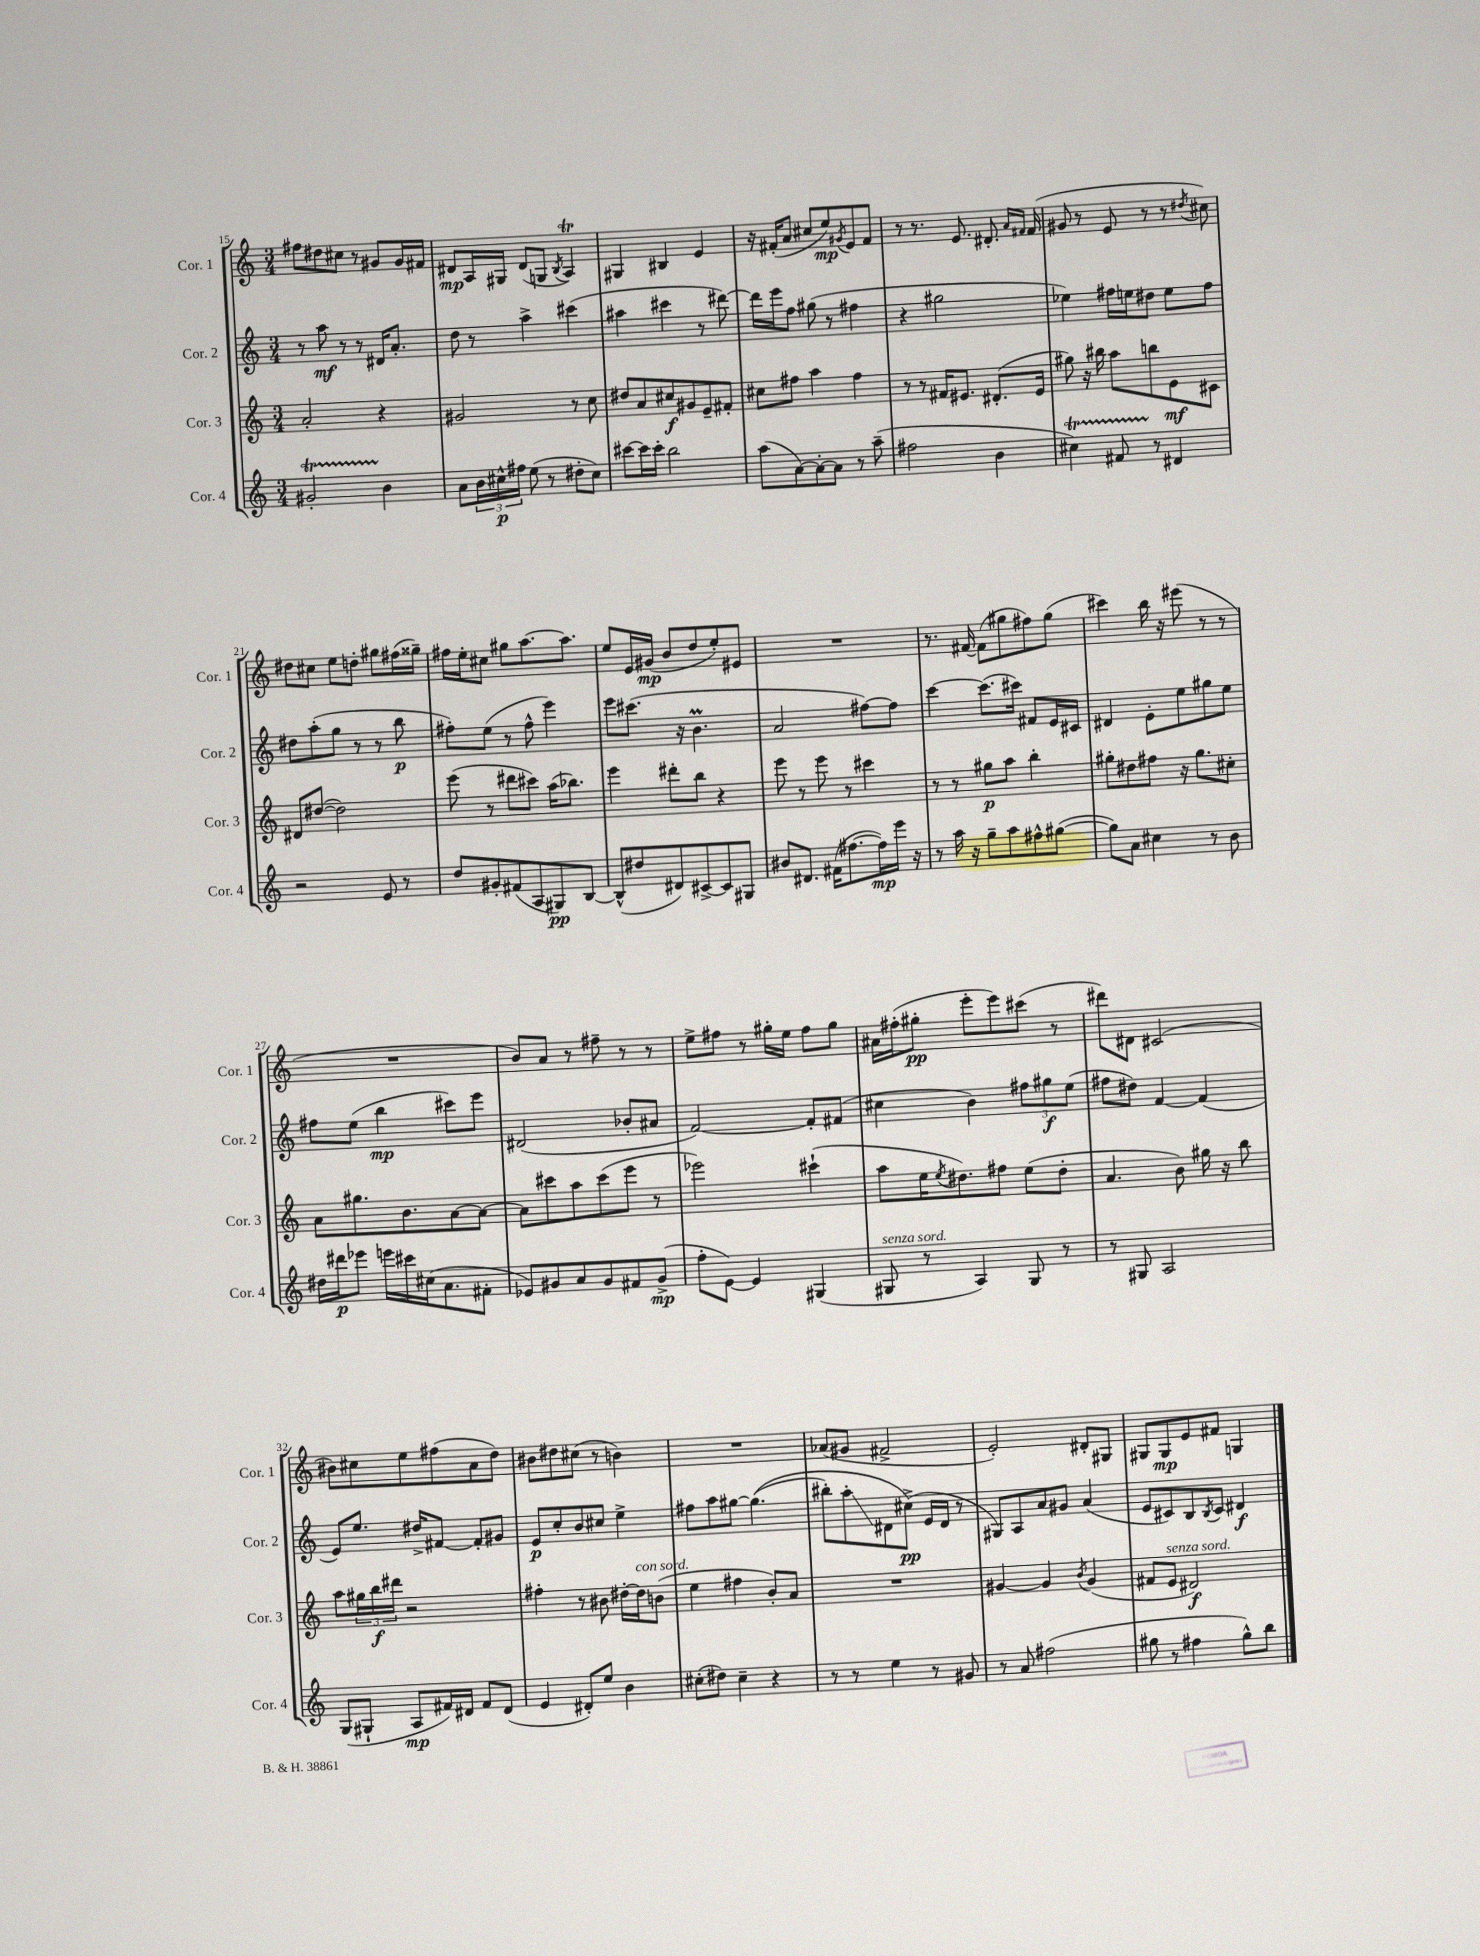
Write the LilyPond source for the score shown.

<<
\new StaffGroup <<
\new Staff = "s0" \with { instrumentName = "Cor. 1" shortInstrumentName = "Cor. 1" } {
    \clef treble \key c \major \numericTimeSignature \time 3/4
    fis''8 dis''8 cis''8 r8 gis'8 gis'16 fis'16 |
    dis'8\mp a16 gis16 dis'8( g8 \acciaccatura { b8 } a4\trill) |
    gis4 bis4 e'4 |
    r16 fis'16-.( a'8 cis''8 e''8\mp) \acciaccatura { gis'8 } e'8 fis'8 |
    r8 r8. e'8. dis'8.-. \grace { a'16 fis'16 } fis'16( |
    gis'8 r8 e'8 r8 r8 \acciaccatura { dis''8 } cis''8) |
    dis''8 cis''8 e''8 d''8-. gis''8 fis''16( gisis''16--) |
    fis''16 e''16-. cis''8 gis''8 a''8.~ a''8. |
    e''8 e'16 gis'16\mp( b'8 d''8 e''8-.) eis'8 |
    R2. |
    r8. fis'16~ fis'8( gis''8 fis''8) gis''8( |
    cis'''4) b''16 r16 eis'''8( r8 r8 |
    R2. |
    b'8) a'8 r8 fis''8-- r8 r8 |
    e''8-> fis''8 r8 gis''16-. e''16 fis''8 gis''8 |
    ais'16 fis''16-.( gis''8-.\pp e'''8-. e'''8) cis'''8( r8 |
    dis'''8) dis'8 cis'2( |
    bis'8) cis''8 e''8 fis''8( a'8 d''8) |
    bis'8 dis''8 cis''8( r8 b'4) |
    R2. |
    aes'8( gis'8 fis'2-> |
    e'2-.) dis'8-. gis8 |
    gis8 gis8\mp e'8 fis'8 g4 \bar "|." |
}
\new Staff = "s1" \with { instrumentName = "Cor. 2" shortInstrumentName = "Cor. 2" } {
    \clef treble \key c \major \numericTimeSignature \time 3/4
    r8 a''8\mf r8 r8 dis'16 a'8.-. |
    d''8 r8 a''4-> cis'''4( |
    ais''4 cis'''4 r8 dis'''8~) |
    dis'''16 e'''16 f''8 gis''8( r8 fis''4 |
    r4 gis''2 |
    ees''4) fis''16 e''16 dis''8 e''8 fis''8 |
    dis''8 a''8-.( g''8 r8 r8 b''8\p |
    fis''8-.) e''8( r8 fis''8-^ e'''4) |
    e'''8 cis'''8.( r16 b'4.\prall |
    a'2 fis''8~) fis''8 |
    c'''4~ c'''8.( cis'''16) fis'8 e'16 cis'16 |
    dis'4 e'8-. e''8 gis''8 e''8 |
    fis''8 e''8( b''4\mp cis'''8) e'''8 |
    dis'2( bes'8-. ais'8 |
    f'2~) f'8-. fis'8( |
    cis''4 b'4) \tuplet 3/2 { fis''8 gis''8\f e''8( } |
    fis''8 dis''8) f'4~ f'4( |
    e'8) e''8. dis''16-> fis'8~ fis'8-. gis'8 |
    e'8\p c''8-. b'8 cis''8 e''4-> |
    fis''8 a''8 gis''8~ gis''4.(\( |
    bis''8-.) a''8-.\glissando dis'8 cis''8->\pp(\) e'16 dis'16 r8 |
    gis8) a8 a'8 gis'8 a'4( |
    e'8 cis'8) b8 \acciaccatura { b8 } cis'8 dis'4\f \bar "|." |
}
\new Staff = "s2" \with { instrumentName = "Cor. 3" shortInstrumentName = "Cor. 3" } {
    \clef treble \key c \major \numericTimeSignature \time 3/4
    a'2-. r4 |
    gis'2 r8 c''8 |
    dis''8 a'8 cis''8\f gis'8 e'8-- fis'8-. |
    cis''8 fis''8 a''4 fis''4 |
    r8 r8 fis'16 eis'8. dis'8.-.( eis'16 |
    gis''8) r16 bis''16 a''8 b''8 e'8\mf cis'8 |
    dis'8 dis''8~( dis''2) |
    e'''8( r8 dis'''8 cis'''8) a''16( bes''8.) |
    e'''4 dis'''8-. b''8 r4 |
    e'''8 r8 e'''8 r8 cis'''4 |
    r8 r8 gis''8\p a''8 b''4-. |
    gis''8-. dis''8 fis''8 r16 gis''8. cis''8-. |
    a'8 gis''8. b'8. a'8~ a'8~ |
    a'8 cis'''8 a''8 cis'''8( e'''8 r8 |
    ees'''2) cis'''4-!( |
    a''8 e''16 \acciaccatura { e''8 } dis''8.) fis''8 e''8( dis''8-. |
    a'4. b'8) gis''16 r16 b''8 |
    a''8 \tuplet 3/2 { gis''16 b''16\f dis'''16 } r2 |
    fis''4-. r8 bis'8 dis''16~-. dis''16^\markup { \italic "con sord." } b'8( |
    e''4 fis''4 b'8-.) a'8 |
    R2. |
    gis'4~ gis'4 \acciaccatura { b'8 } gis'4( |
    fis'8 e'8^\markup { \italic "senza sord." } dis'2\f) \bar "|." |
}
\new Staff = "s3" \with { instrumentName = "Cor. 4" shortInstrumentName = "Cor. 4" } {
    \clef treble \key c \major \numericTimeSignature \time 3/4
    gis'2-.\startTrillSpan b'4\stopTrillSpan |
    a'8 \tuplet 3/2 { b'16 cis''16-^\p fis''16 } e''8( r8 dis''8-. cis''8) |
    cis'''8~ cis'''16 cis'''16-. b''2 |
    a''8( a'8~) a'8~-. a'8 r8 a''8--( |
    fis''2 b'4 |
    cis''4\startTrillSpan) fis'8 r8\stopTrillSpan dis'4 |
    r2 e'8 r8 |
    d''8 gis'8-. fis'8( a8 gis8\pp) b8~ |
    b8-^( dis''8 dis'8) cis'8~-> cis'8 gis8 |
    bis'8 dis'8. fis'16( fis''8.~ fis''16\mp) e'''16 r16 |
    r8 a''16 r16 g''8-- a''8 fis''8-^ gis''8~( |
    gis''8) a'8 cis''4 r8 b'8 |
    dis''16 dis'''16\p ees'''8 e'''16 cis'''16 cis''16( a'8. fis'8-. |
    ees'8) gis'8 a'8 gis'8 fis'8 gis'8->\mp( |
    f''8-. e'8~) e'4 gis4( |
    gis8^\markup { \italic "senza sord." } r8 a4) gis8 r8 |
    r8 gis8 a2 |
    g8( gis8-! a8\mp fis'16) dis'16 fis'8 dis'8( |
    e'4 dis'8-.) e''8 b'4 |
    cis''8-.( dis''8) cis''4-- r4 |
    r8 r8 e''4 r8 gis'8 |
    r8 a'8 fis''2( |
    gis''8 r8 fis''4 gis''8-^) b''8 \bar "|." |
}
>>
>>
\layout { \context { \Score currentBarNumber = #15 } }
